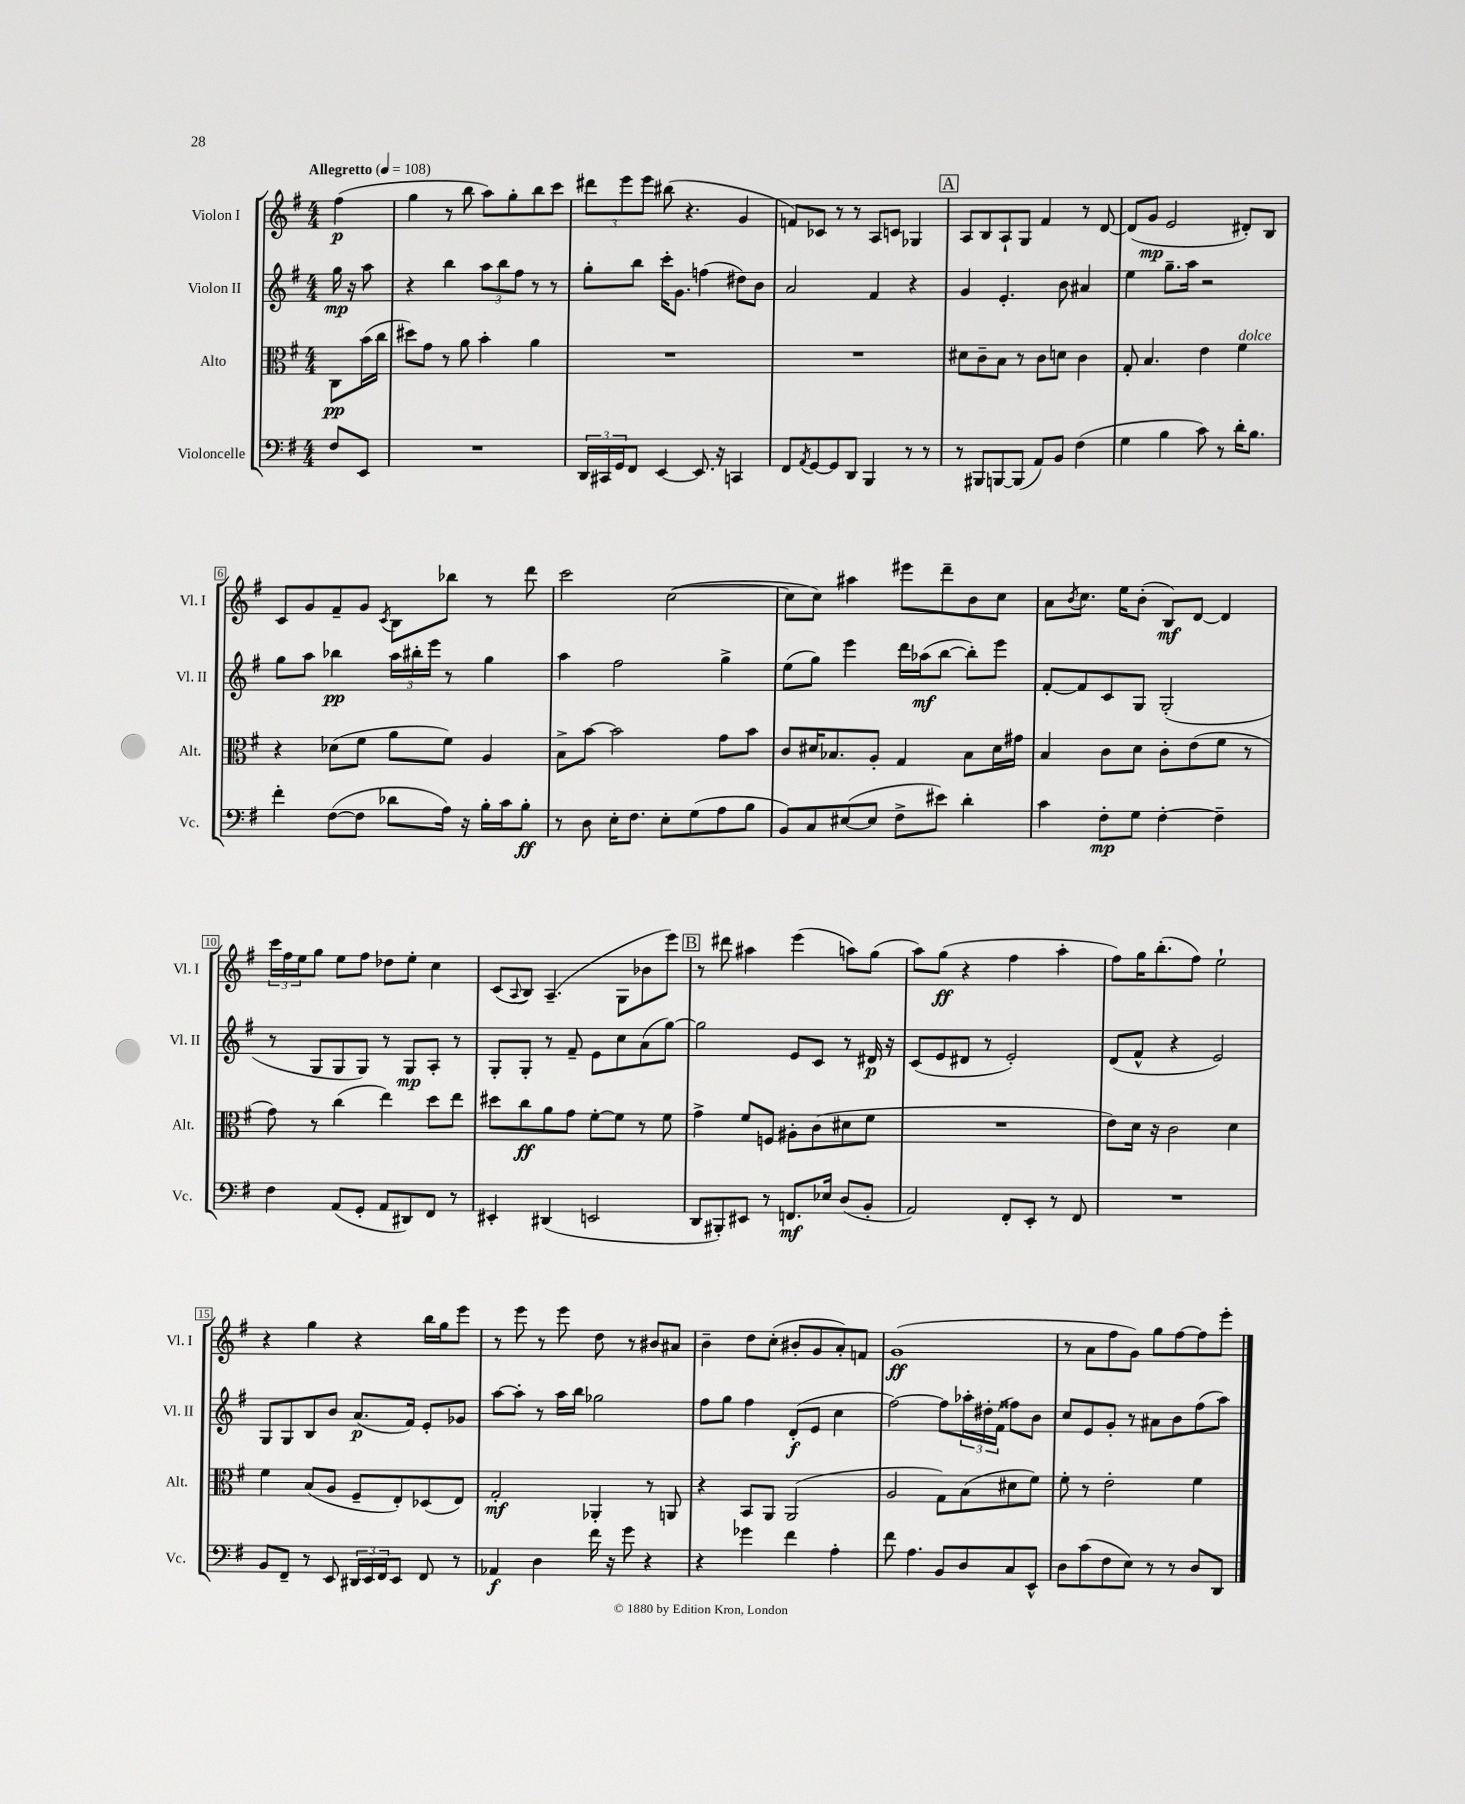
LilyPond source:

<<
\new StaffGroup <<
\new Staff = "s0" \with { instrumentName = "Violon I" shortInstrumentName = "Vl. I" } {
    \clef treble \key g \major \numericTimeSignature \time 4/4 \partial 4 \tempo "Allegretto" 4 = 108
    fis''4\p( |
    g''4 r8 b''8 a''8) g''8-. b''8 c'''8 |
    \tuplet 3/2 { dis'''8 e'''8 e'''8 } bis''8( r4. g'4 |
    f'8) ces'8 r8 r8 a8 c'8 ges4 |
    \mark \markup { \box "A" } a8 b8 a8-! g8 fis'4 r8 d'8~ |
    d'8( g'8\mp e'2 dis'8-.) b8 |
    c'8 g'8 fis'8-- g'8 \acciaccatura { c'8 } b8 bes''8 r8 d'''8 |
    c'''2 c''2~( |
    c''8 c''8) ais''4 eis'''8 d'''8-- b'8 c''8 |
    a'8 \acciaccatura { b'8 } c''8. e''16 b'8-.( b8\mf) d'8~ d'4 |
    \tuplet 3/2 { c'''16 fis''16 e''16 } g''8 e''8 fis''8 des''8 e''8-. c''4 |
    c'8( \appoggiatura { a8 } b8) a4.--( g8 bes'8 e'''8) |
    \mark \markup { \box "B" } r8 dis'''8 ais''4 e'''4( a''8) g''8( |
    a''8) g''8\ff( r4 fis''4 a''4-. |
    fis''8) g''16 b''8.-.( fis''8) e''2-! |
    r4 g''4 r4 b''16 g''16 e'''8 |
    r8 e'''8 r8 e'''8 d''8 r8 bis'8 ais'8 |
    b'4-- d''8 c''8-.( bis'8-. g'8 a'8-.) f'8 |
    g'1\ff( |
    r8 a'8 fis''8 g'8) g''8 fis''8~ fis''8 e'''8-. \bar "|." |
}
\new Staff = "s1" \with { instrumentName = "Violon II" shortInstrumentName = "Vl. II" } {
    \clef treble \key g \major \numericTimeSignature \time 4/4 \partial 4
    g''16\mp r16 a''8 |
    r4 b''4 \tuplet 3/2 { a''8 b''8 fis''8 } r8 r8 |
    g''8-. b''8 c'''16-. g'8. f''4( dis''8) b'8 |
    a'2 fis'4 r4 |
    \mark \markup { \box "A" } g'4 e'4.-. b'8 ais'4 |
    e''4 g''8.-- a''16 r2 |
    g''8 a''8 bes''4\pp \tuplet 3/2 { a''16 bis''16-. e'''16 } r8 g''4 |
    a''4 fis''2 g''4-> |
    e''8( g''8) e'''4 d'''16 aes''16\mf( b''8~ b''8-.) e'''8 |
    fis'8~-. fis'8 c'8 g8 g2-.( |
    r8 g8 g8 g8) r8 g8\mp a8-. r8 |
    g8-. g8-. r8 fis'8-- e'8 c''8 a'8( g''8~) |
    \mark \markup { \box "B" } g''2 e'8 c'8 r8 dis'16\p r16 |
    c'8( e'8 dis'8 r8 e'2-.) |
    d'8( fis'8-^ r4 e'2) |
    g8 g8 b8 b'8 a'8.\p( fis'16) e'8-. ges'8 |
    a''8~ a''8-. r8 a''16 b''16 ges''2 |
    fis''8 g''8 fis''4 d'8-.\f( e'8 c''4 |
    fis''2~) fis''8 \tuplet 3/2 { aes''16-. dis''16-. fis'16( } fisis''8) b'8 |
    c''8 e'8 g'8-. r8 ais'8 b'8 fis''8( a''8) \bar "|." |
}
\new Staff = "s2" \with { instrumentName = "Alto" shortInstrumentName = "Alt." } {
    \clef alto \key g \major \numericTimeSignature \time 4/4 \partial 4
    c8\pp b'16( c''16 |
    dis''8) g'8 r8 a'8 b'4-. a'4 |
    R1 |
    R1 |
    \mark \markup { \box "A" } dis'8 c'8-- b8 r8 c'8 d'8 c'4 |
    g8-. b4. e'4 fis'4^\markup { \italic "dolce" } |
    r4 des'8( fis'8 a'8 fis'8) a4 |
    b8-> b'8~ b'2 g'8 b'8 |
    c'8 dis'16 bes8. a8-. g4 bes8 dis'16 gis'16 |
    b4 c'8 d'8 c'8-. e'8( fis'8 r8 |
    g'8) r8 c''4( e''4) d''8 e''8 |
    dis''8 c''8\ff a'8 g'8 fis'8~-. fis'8 r8 fis'8 |
    \mark \markup { \box "B" } g'4-> fis'8 f8 ais8-. c'8( dis'8 fis'8 |
    R1 |
    e'8) d'16 r16 c'2 d'4 |
    fis'4 b8( a8 fis8-- e8-.) des8( e8) |
    g2-.\mf aes,4-. r8 a,8 |
    r4 b,8 a,8 a,2( |
    a2 g8) b8( dis'8 fis'8) |
    fis'8-. r8 e'2-. fis'4 \bar "|." |
}
\new Staff = "s3" \with { instrumentName = "Violoncelle" shortInstrumentName = "Vc." } {
    \clef bass \key g \major \numericTimeSignature \time 4/4 \partial 4
    fis8 e,8 |
    R1 |
    \tuplet 3/2 { d,16 cis,16 g,16 } fis,8 e,4~ e,8. r16 c,4 |
    fis,8 \acciaccatura { a,8 } g,8~ g,8 d,8 b,,4 r8 r8 |
    \mark \markup { \box "A" } r8 bis,,8 b,,8~ b,,8( a,8) b,8 fis4( |
    g4 b4 c'8) r8 d'16-. b8. |
    fis'4-. fis8~( fis8 des'8 a16) r16 b16-. c'16 b8-.\ff |
    r8 d8 e16-. fis8. e8-. g8( a8 b8 |
    b,8) c8 eis8~( eis8 fis8-> eis'8) d'4-. |
    c'4 fis8-.\mp g8 fis4~-. fis4-- |
    fis4 a,8( g,8-. a,8 dis,8) fis,8 r8 |
    eis,4-. dis,4( e,2 |
    \mark \markup { \box "B" } d,8 bis,,8-.) eis,8 r8 f,8.\mf ees16 d8( b,8-. |
    a,2) fis,8-. e,8-. r8 fis,8 |
    R1 |
    b,8 fis,8-- r8 e,8 \tuplet 3/2 { dis,16 e,16 fis,16 } e,8 fis,8 r8 |
    aes,4\f d4 fis'16 r16 g'8 r4 |
    r4 ges'4 fis'4 a4-. |
    fis'8 a4. b,8 d8 c8 e,8-^ |
    d8 c'8( fis8 e8) r8 r8 d8 d,8 \bar "|." |
}
>>
>>
\layout { \context { \Score \override BarNumber.stencil = #(make-stencil-boxer 0.1 0.3 ly:text-interface::print) } }
